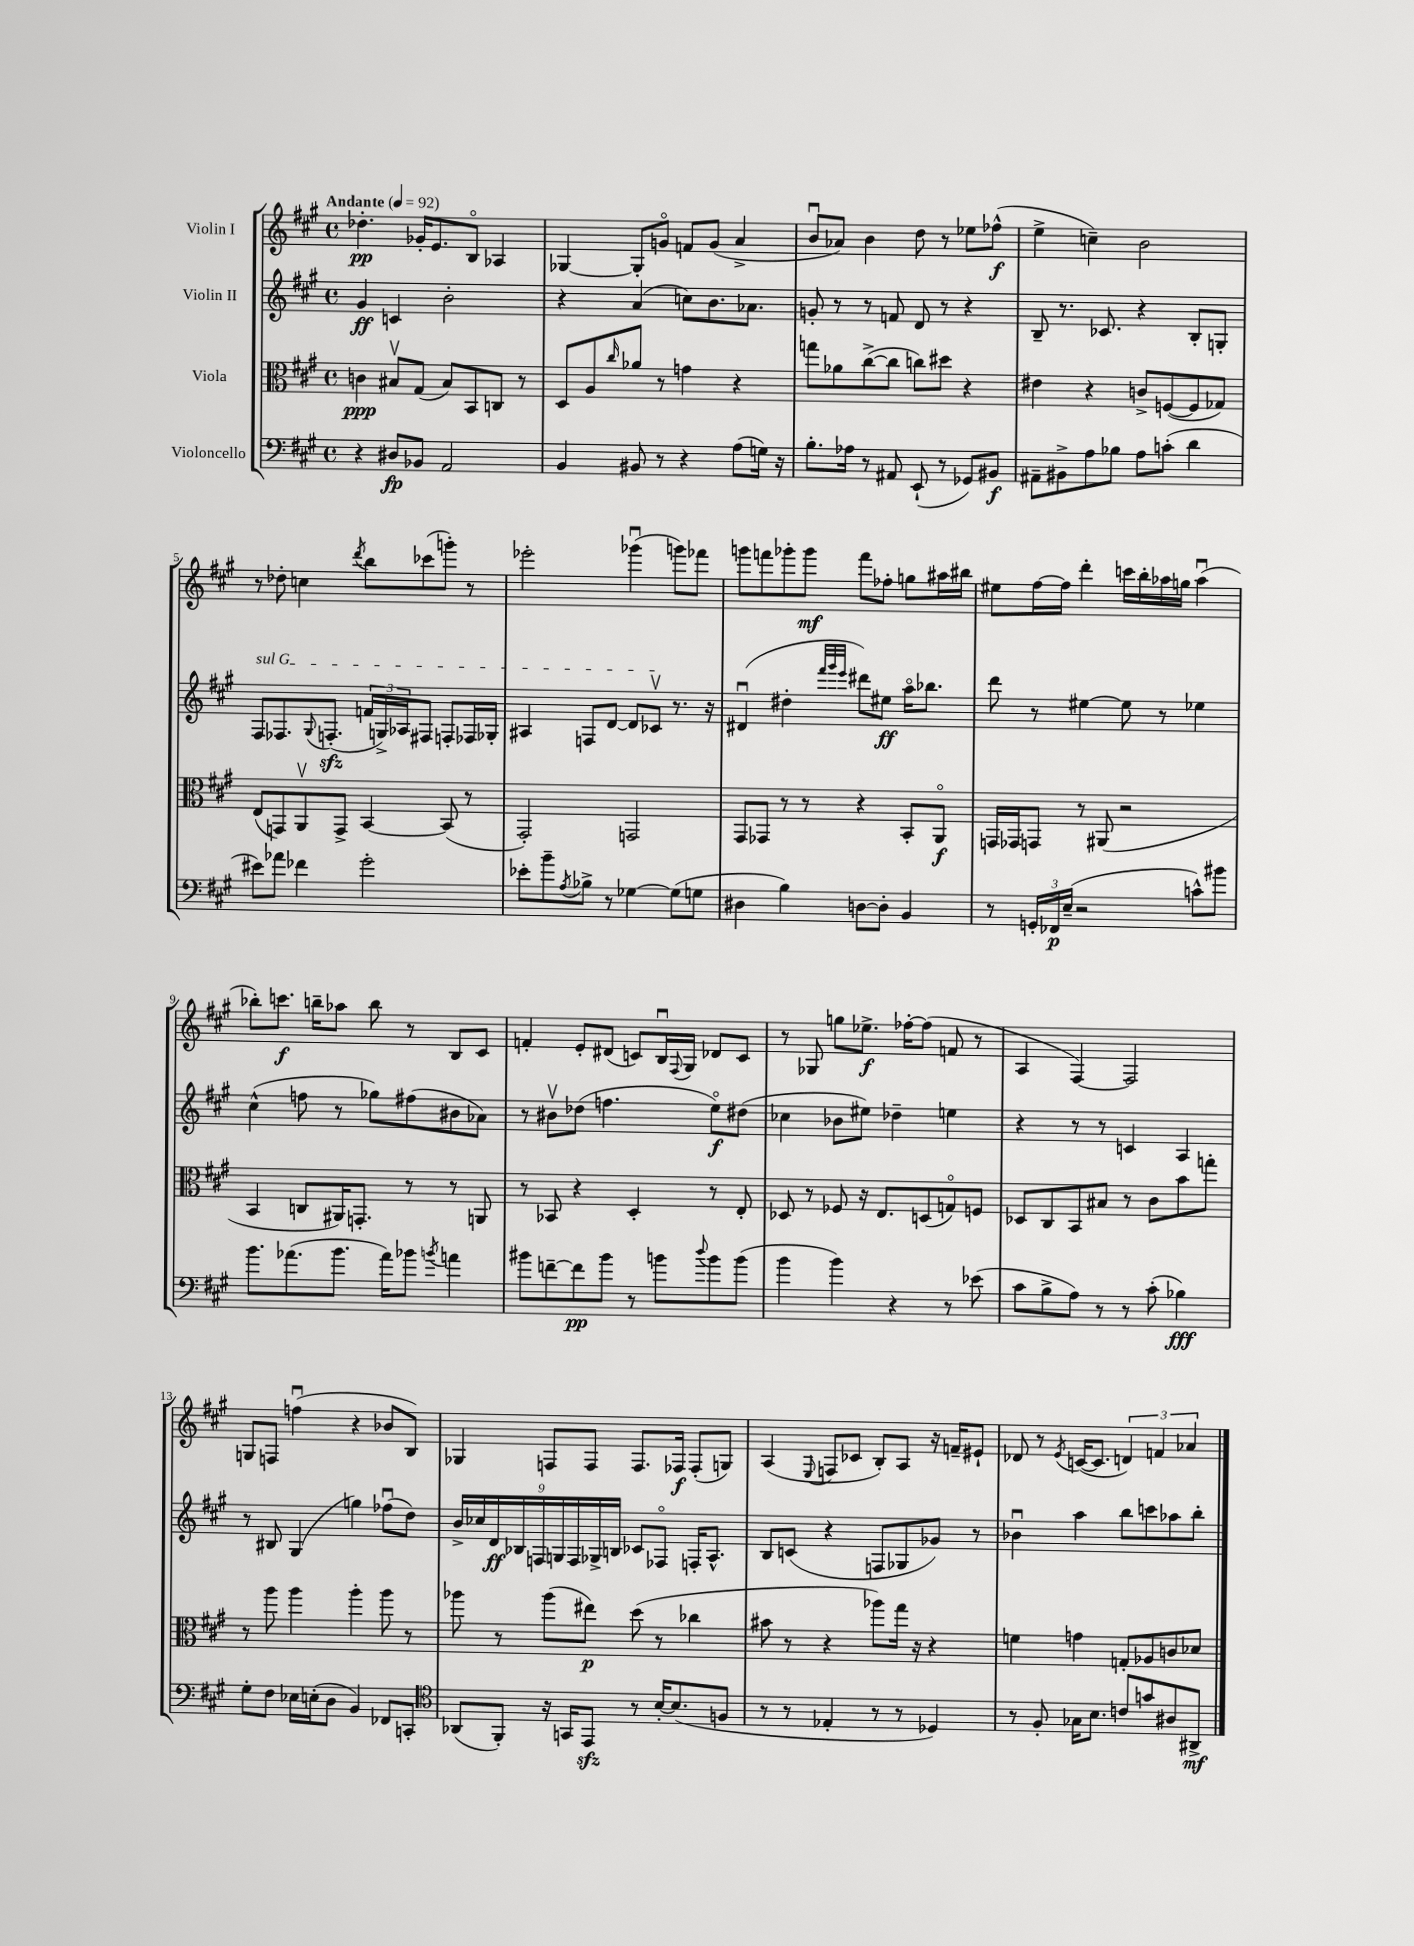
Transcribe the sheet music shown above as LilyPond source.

<<
\new StaffGroup <<
\new Staff = "s0" \with { instrumentName = "Violin I" } {
    \clef treble \key a \major \defaultTimeSignature \time 4/4 \tempo "Andante" 4 = 92
    des''4.-.\pp ges'16-. e'8. b8\flageolet aes4 |
    ges4~ ges8-. g'8\flageolet f'8 g'8( a'4-> |
    b'8\downbow aes'8) b'4 d''8 r8 ees''8 fes''8-^\f( |
    e''4-> c''4--) b'2 |
    r8 des''8-. c''4 \acciaccatura { d'''8 } b''8 ces'''8( g'''8-.) r8 |
    ees'''2-. ges'''4\downbow( g'''8) fes'''8 |
    g'''8 f'''8 ges'''8-. ges'''8\mf f'''8 fes''8-. g''8 ais''16 bis''16 |
    eis''8 fis''16~ fis''16 d'''4-. c'''16 b''16-. aes''16 g''16 aes''4\downbow( |
    bes''8-.) c'''8.\f b''16-- aes''8 b''8 r8 b8 cis'8 |
    f'4-. e'8-. dis'8( c'8) b16\downbow \appoggiatura { fis8 } gis16 des'8 c'8 |
    r8 ges8 g''8 ees''8.->\f fes''16~-. fes''8( f'8 r8 |
    a4 fis4~) fis2 |
    g8 f8 f''4\downbow( r4 bes'8 b8) |
    ges4 f8 f8 f8. fes16\f fes8-.( g8) |
    a4( \appoggiatura { e8 } f8 ces'8 b8-.) a8 r16 f'16-- eis'8-! |
    des'8 r8 \acciaccatura { e'8 } c'16~( c'8. \tuplet 3/2 { d'4) f'4 aes'4 } \bar "|." |
}
\new Staff = "s1" \with { instrumentName = "Violin II" } {
    \clef treble \key a \major \defaultTimeSignature \time 4/4
    gis'4\ff c'4 b'2-. |
    r4 a'4( c''8) b'8. aes'8. |
    g'8-. r8 r8 f'8 d'8 r8 r4 |
    b8-- r8. ces'8. r4 b8-. g8-. |
    \once \override TextSpanner.bound-details.left.text = \markup { \italic "sul G" } fis8\startTextSpan fes8. \appoggiatura { gis8 } f8.-.\sfz( \tuplet 3/2 { f'16 g16->) aes16 } fis8 f8-. fes16 ges16-. |
    ais4 f8 d'8~ d'8 ces'8\upbow\stopTextSpan r8. r16 |
    dis'4\downbow( dis''4-. \grace { fis'''32 gis'''32 e'''32 } dis'''8) eis''8\ff a''16\flageolet bes''8. |
    d'''8 r8 eis''4~ eis''8 r8 ees''4 |
    cis''4-^( f''8 r8 ges''8) fis''8( bis'8 aes'8) |
    r8 bis'8\upbow des''8( f''4. e''8\flageolet\f) dis''8( |
    ces''4 bes'8 eis''8) des''4-- e''4 |
    r4 r8 r8 c'4 a4 |
    r8 bis8 gis4( g''4) fes''8\downbow( d''8) |
    \tuplet 9/8 { b'16-> ces''16 d'16\ff bes16 f16 g16 f16 ges16-> b16 } ces'8 fes8\flageolet f16-. a8.-^ |
    b8 c'8( r4 f8 ges8 ges'8) r8 |
    bes'4\downbow a''4 b''8 c'''8 aes''8 b''8-. \bar "|." |
}
\new Staff = "s2" \with { instrumentName = "Viola" } {
    \clef alto \key a \major \defaultTimeSignature \time 4/4
    c'4\ppp bis8\upbow gis8( bis8) b,8 c8 r8 |
    d8 a8 \grace { cis''16 } aes'8 r8 g'4 r4 |
    g''8 aes'8 cis''8~->( cis''8 c''8) dis''8 r4 |
    eis'4 r4 c'8-> f8~( f8 ges8) |
    e8( g,8) a,8\upbow g,8-> b,4~ b,8( r8 |
    gis,2-.) g,2 |
    gis,8 ges,8 r8 r8 r4 b,8-. a,8\flageolet\f |
    g,16 ges,16 g,8 r8 ais,8( r2 |
    b,4 c8 ais,16) g,8.-. r8 r8 a,8 |
    r8 bes,8 r4 d4-. r8 e8-. |
    des8 r8 fes8 r16 e8. d8( g8\flageolet) f8 |
    des8 cis8 b,8 bis8 r8 cis'8 b'8 g''8-. |
    r8 a''8 a''4 a''4-. a''8 r8 |
    aes''8 r8 aes''8( eis''8\p) d''8( r8 ces''4 |
    bis'8 r8 r4 aes''8) gis''16 r16 r4 |
    f'4 g'4 g8-. aes8 c'8 des'8 \bar "|." |
}
\new Staff = "s3" \with { instrumentName = "Violoncello" } {
    \clef bass \key a \major \defaultTimeSignature \time 4/4
    r4 dis8\fp bes,8 a,2 |
    b,4 bis,8 r8 r4 a8( g16) r16 |
    b8.-. aes16 r8 ais,8 e,8-!( r8 ges,8) bis,8\f |
    ais,8-- bis,8-> a8 bes8 a8 c'8-.( d'4 |
    eis'8) aes'8 fes'4 gis'2-. |
    ees'8-. b'8-- \acciaccatura { a8 } bes8-> r8 ges4~ ges8( g8 |
    dis4 b4) d8~ d8-. b,4 |
    r8 \tuplet 3/2 { g,16-. fes,16\p e16--( } r2 c'8-^) bis'8 |
    b'8. aes'8.( b'8. aes'16) bes'8 \acciaccatura { b'8 } a'4 |
    bis'8 f'8~-- f'8\pp bis'8 r8 b'8 \appoggiatura { d''8 } b'8 b'8( |
    b'4 b'4) r4 r8 ees'8( |
    cis'8 b8-> a8) r8 r8 cis'8-.( bes4\fff) |
    gis8-. fis8 ees16 e16-.( d8 b,4) fes,8 c,8-. |
    \clef tenor aes,8( fis,8-.) r16 g,16 e,8\sfz r8 b16~-. b8.( f8 |
    r8 r8 ees4-. r8 r8 des4) |
    r8 fis8-. ges16 b8. c'8 g'8 ais8 ais,8->\mf \bar "|." |
}
>>
>>
